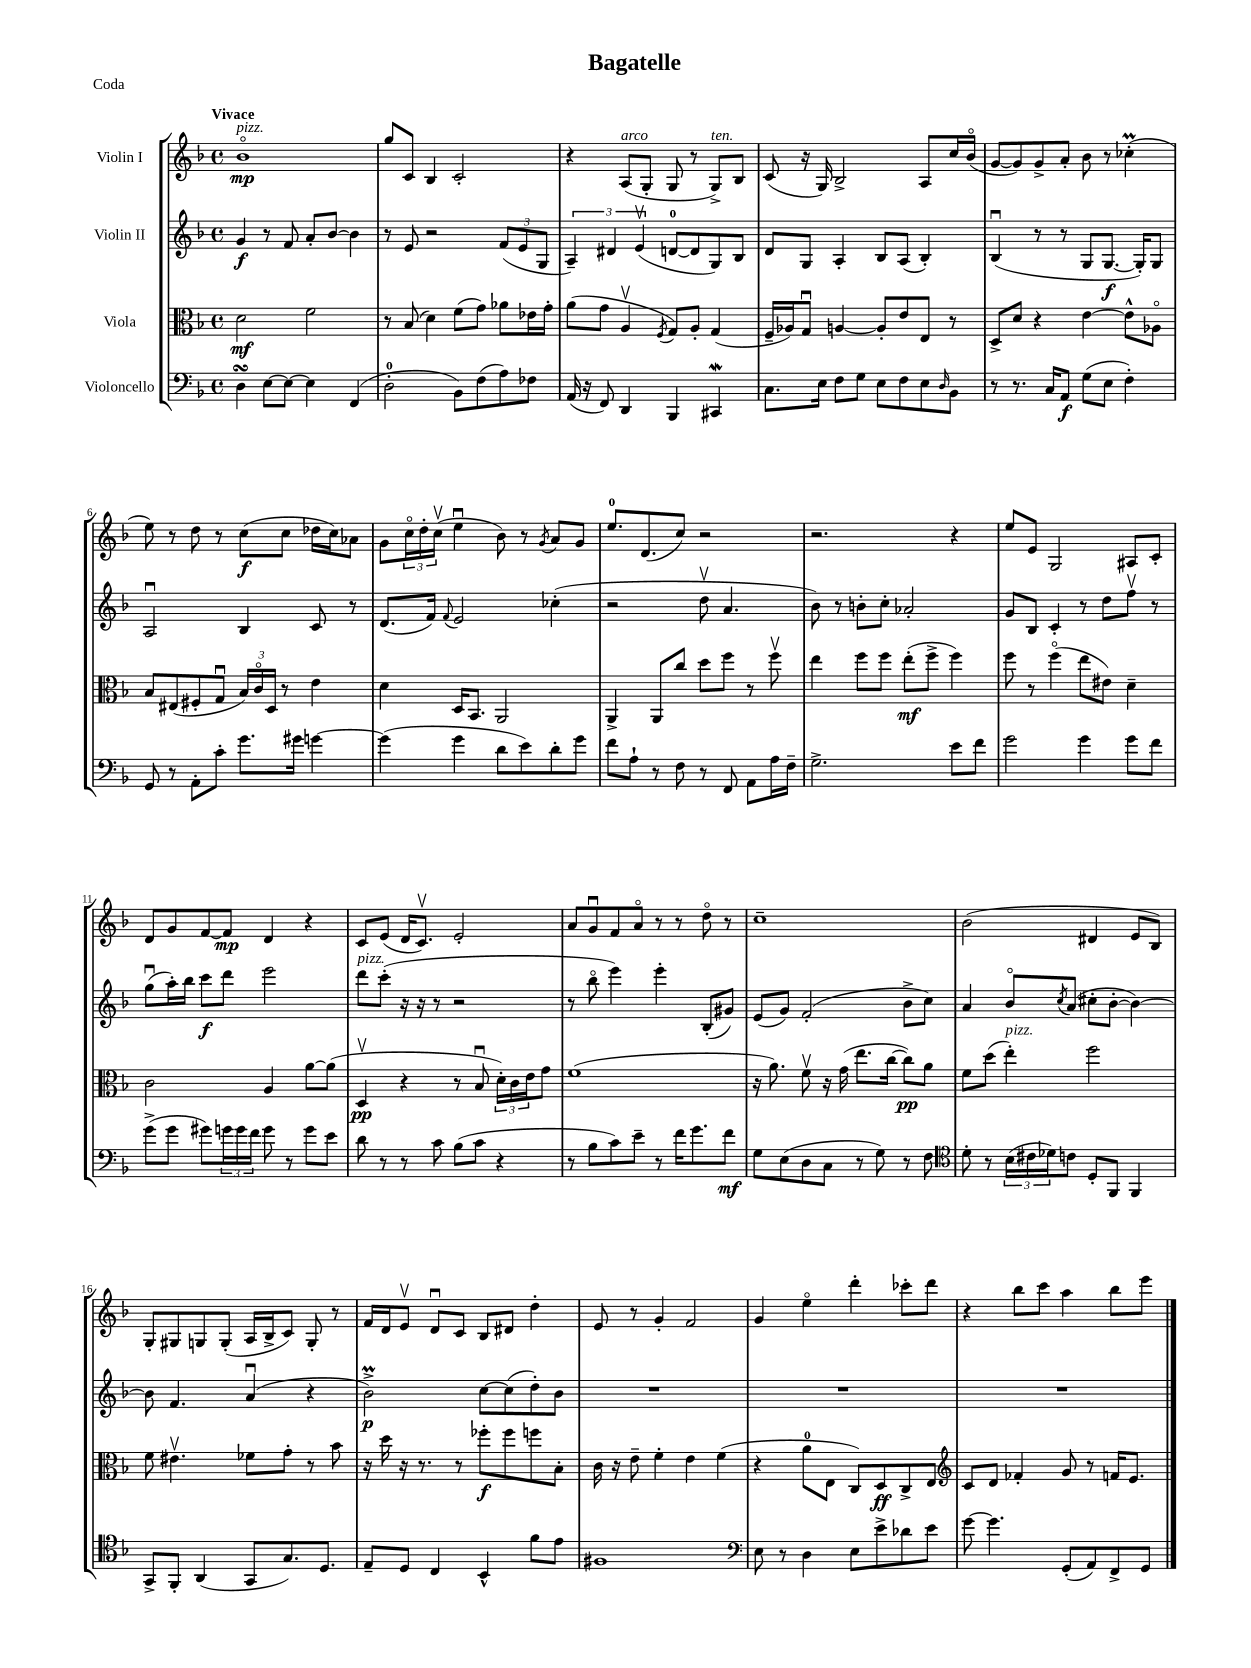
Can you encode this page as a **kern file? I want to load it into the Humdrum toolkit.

**kern	**kern	**kern	**kern
*staff4	*staff3	*staff2	*staff1
*clefF4	*clefC3	*clefG2	*clefG2
*k[b-]	*k[b-]	*k[b-]	*k[b-]
*M4/4	*M4/4	*M4/4	*M4/4
*met(c)	*met(c)	*met(c)	*met(c)
4D	2d	4g	1b-o
[8E	.	8r	.
8E_	.	8f	.
4E]	2f	8a'	.
.	.	[8b-	.
(4FF	.	4b-]	.
=	=	=	=
2D'	8r	8r	8gg
.	(8B-	8e	8c
.	4d)	2r	4B-
8BB-)	(8f	.	2c'
(8F	8g)	.	.
8A)	8a-	(12f	.
.	.	12e	.
8F-	16e-	.	.
.	.	12G	.
.	16g'	.	.
=	=	=	=
(16AA	(8a	6A~)	4r
16r	.	.	.
8FF)	8g	.	.
.	.	6d#	.
4DD	4Av	.	(8A
.	.	(6ev	.
.	.	.	8G'
.	8qF	.	.
4BBB-	8G)	[8d	8G
.	8A'	8d]	8r
4CC#	(4G	8G)	8G^)
.	.	8B-	8B-
=	=	=	=
8.C	16F~	8d	(8c
.	16A-)	.	.
.	8Gu	8G	16r
16E	.	.	16G)
8F	[4A	4A'	2B-^
8G	.	.	.
8E	8A']	8B-	.
8F	8e	(8A	.
8E	8E	4B-')	8A
16qqD	.	.	.
8BB-	8r	.	16cc
.	.	.	(16b-o
=	=	=	=
8r	8D^	(4B-u	[8g
8.r	8d	.	8g])
.	4r	8r	8g^
16C	.	.	.
8AA	.	8r	8a'
(8G	[4e	8G	8b-
8E	.	[8.G	8r
4F')	8e^^]	.	(4cc-'
.	.	16G'])	.
.	8A-o	8G	.
=	=	=	=
8GG	8B-	2Au	8ee)
8r	(8E#	.	8r
8AA'	8F#'	.	8dd
8c'	8Gu	.	8r
8.g	24B-)	4B-	(8cc
.	24co	.	.
.	24D	.	.
.	8r	.	8cc
16g#	.	.	.
[4g	4e	8c	16dd-
.	.	.	16cc)
.	.	8r	8a-
=	=	=	=
(4g]	4d	(8.d	8g
.	.	.	24cco
.	.	.	24dd'
.	.	16f)	.
.	.	.	(24ccv
.	.	8qqf	.
4g	16D	2e	4eeu
.	8.BB-	.	.
8d	2AA	.	8b-)
8e)	.	.	8r
.	.	.	8qg
8d'	.	(4cc-'	8a
8g	.	.	8g
=	=	=	=
8f	4AA^	2r	8.ee
8A`	.	.	.
.	.	.	(8.d
8r	8AA	.	.
8F	8cc	.	8cc)
8r	8dd	8ddv	2r
8FF	8ff	4.a	.
8AA	8r	.	.
16A	8ffv	.	.
16F~	.	.	.
=	=	=	=
2.G^	4ee	8b-)	2.r
.	.	8r	.
.	8ff	8b'	.
.	8ff	8cc'	.
.	(8ee'	2a-'	.
.	8ff^	.	.
8e	4ff)	.	4r
8f	.	.	.
=	=	=	=
2g	8ff	8g	8ee
.	8r	8B-	8e
.	(4ffo	4c'	2G
4g	8ee	8r	.
.	8e#)	8dd	.
8g	4d~	8ffv	8A#
8f	.	8r	8c'
=	=	=	=
(8g^	2c	(8ggu	8d
8g	.	16aa')	8g
.	.	16bb-	.
8g#)	.	8ccc	[8f
24g	.	8ddd	8f]
24g	.	.	.
24f	.	.	.
8g	4A	2eee	4d
8r	.	.	.
8g	[8a	.	4r
8e	(8a]	.	.
=	=	=	=
8d	4Dv	8ddd	8c
8r	.	(8ccc'	(8e
8r	4r	16r	16d
.	.	16r	8.cv)
8c	.	8r	.
(8B-	8r	2r	2e'
8c	8B-u	.	.
4r	24d')	.	.
.	24c	.	.
.	24e	.	.
.	8g	.	.
=	=	=	=
8r	(1f	8r	8a
8B-	.	8bb-o	8gu
8c)	.	4eee)	8f
8e~	.	.	8ao
8r	.	4eee'	8r
16f	.	.	8r
8.g	.	.	.
.	.	(8B-'	8ddo
8f	.	8g#)	8r
=	=	=	=
8G	16r	(8e	1cc~
.	8.a)	.	.
(8E	.	8g)	.
8D	8fv	(2f'	.
8C	16r	.	.
.	(16g	.	.
8r	8.ee	.	.
8G)	.	.	.
.	[16cc	.	.
8r	8cc])	8b-^	.
8F	8a	8cc)	.
=	=	=	=
*clefC4	*	*	*
8d'	8f	4a	(2b-
8r	(8dd	.	.
(24B-	4ee')	8b-o	.
24c#	.	.	.
24d-)	.	.	.
.	.	8qcc	.
8c	.	(8a	.
8D'	2ff	8cc#'	4d#
8FF	.	[8b-'	.
4FF	.	4b-_)	8e
.	.	.	8B-)
=	=	=	=
8GG^	8f	8b-]	8G'
8FF'	4.e#v	4.f	8G#
(4AA	.	.	8G
.	.	.	(8G'
8GG	8f-	(4au	16A
.	.	.	16B-^
8.G)	8g'	.	8c)
.	8r	4r	8G'
8.D	.	.	.
.	8b-	.	8r
=	=	=	=
8E~	16r	2b-^)	16f
.	16dd	.	16d
8D	16r	.	8ev
.	8.r	.	.
4C	.	.	8du
.	8r	.	8c
4BB-^^	8ff-'	[8cc	8B-
.	8ff-	(8cc]	8d#
8f	8ff	8dd')	4dd'
8e	8B-'	8b-	.
=	=	=	=
1F#	16c	1r	8e
.	16r	.	.
.	8e~	.	8r
.	4f'	.	4g'
.	4e	.	2f
.	(4f	.	.
=	=	=	=
*clefF4	*	*	*
8E	4r	1r	4g
8r	.	.	.
4D	8a	.	4eeo
.	8E	.	.
8E	8C)	.	4ddd'
8e^	8D	.	.
8d-	8C^	.	8ccc-'
8e	8E	.	8ddd
=	=	=	=
*	*clefG2	*	*
[8g	8c	1r	4r
4.g]	8d	.	.
.	4f-'	.	8bb-
.	.	.	8ccc
(8GG'	8g	.	4aa
8AA)	8r	.	.
8FF^	16f	.	8bb-
.	8.e	.	.
8GG	.	.	8eee
==	==	==	==
*-	*-	*-	*-
